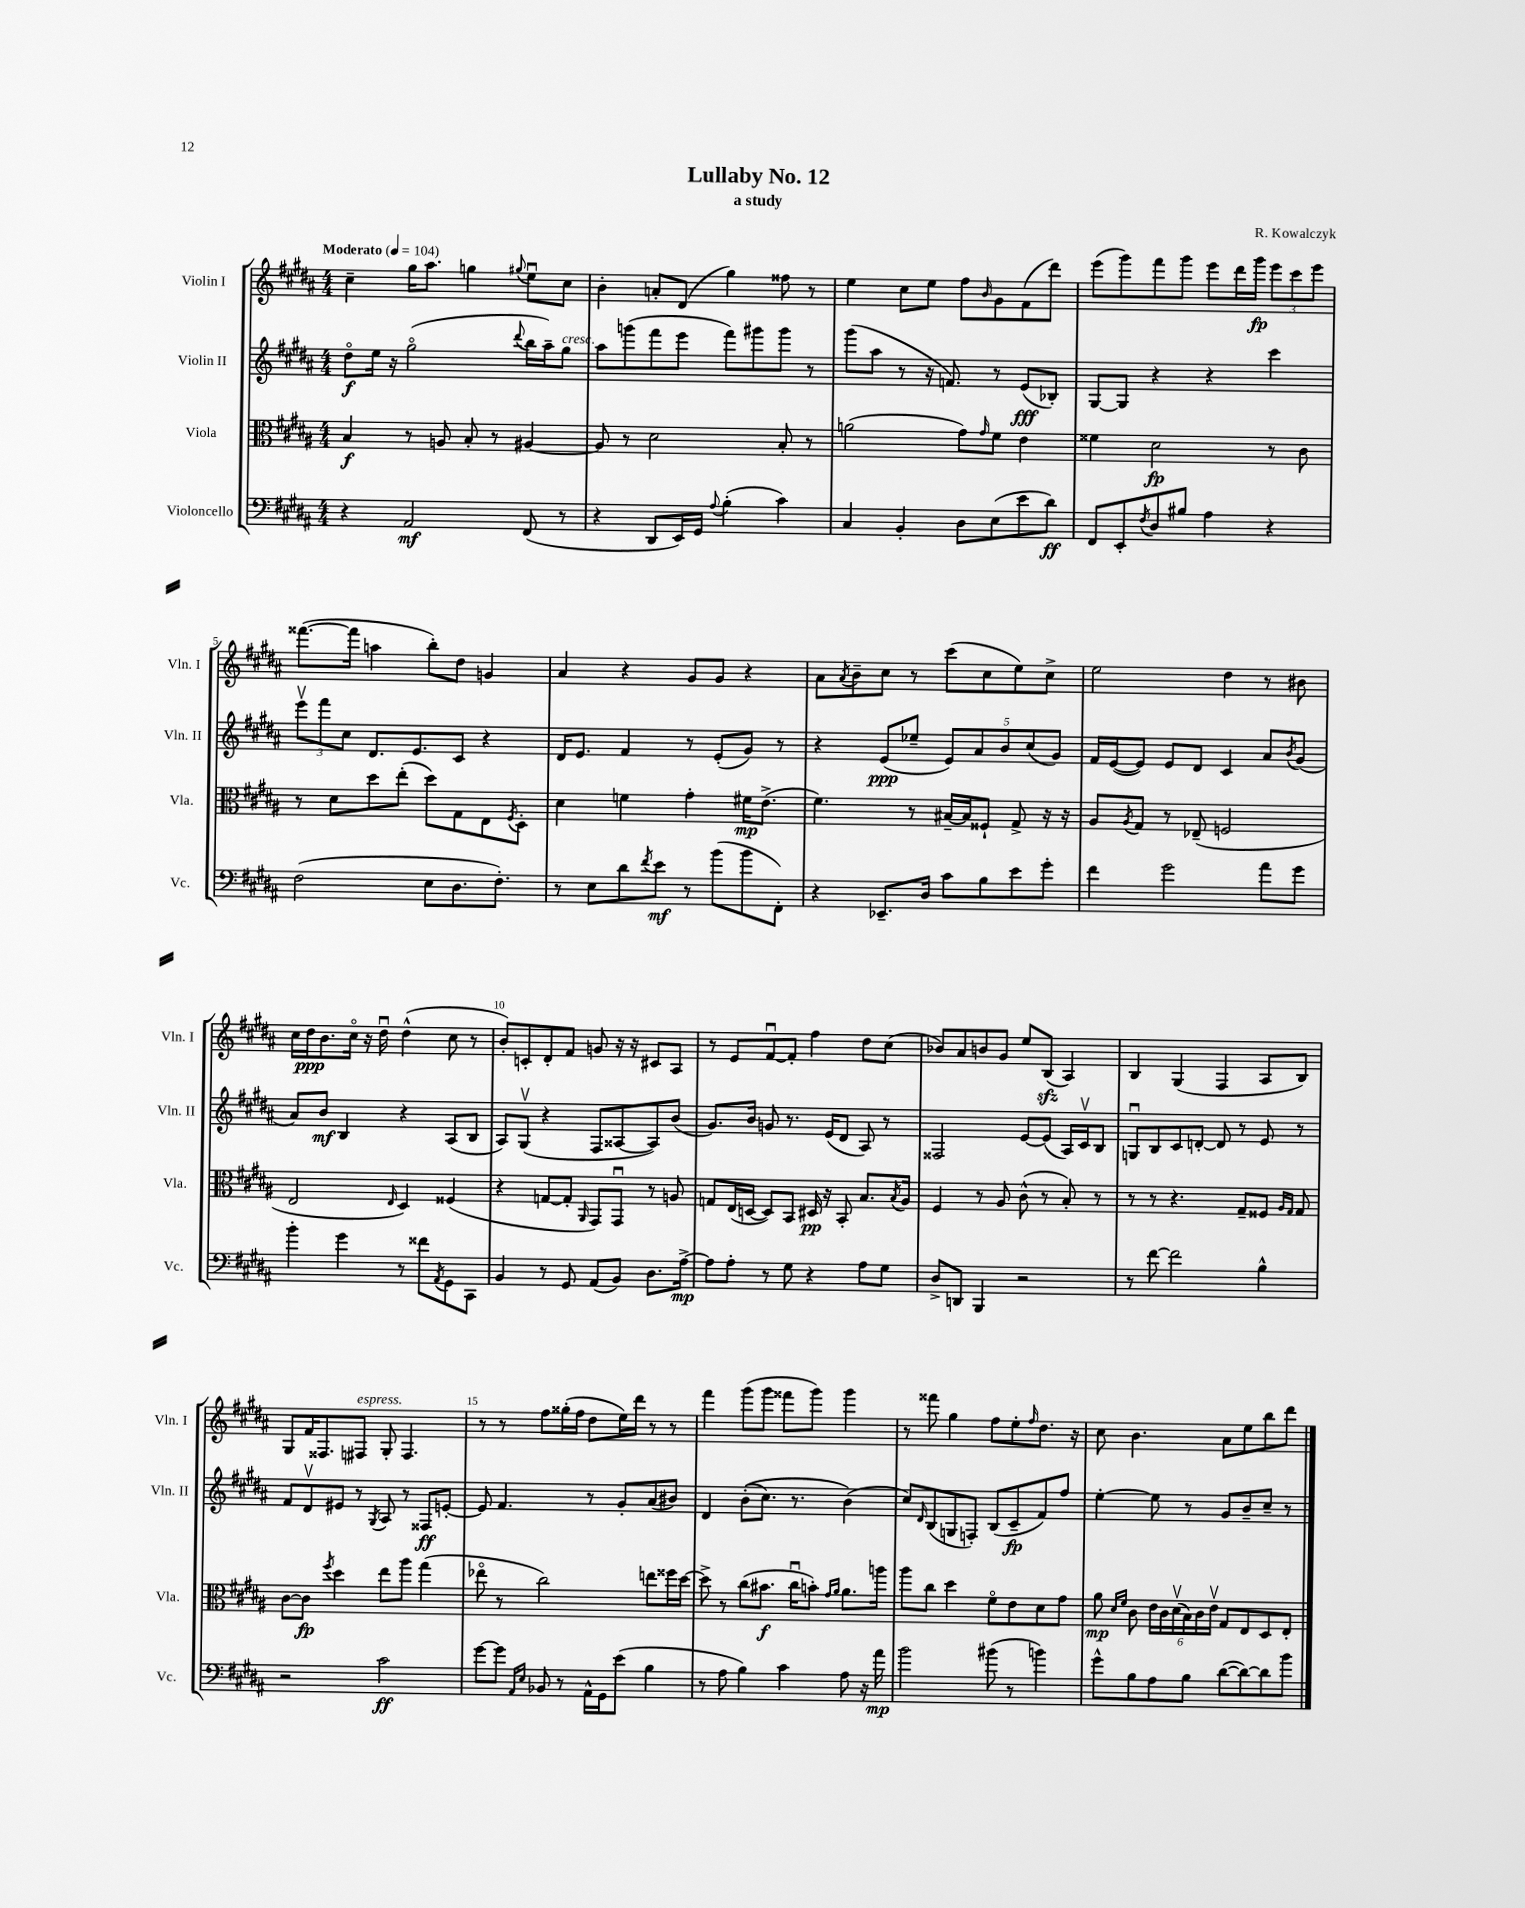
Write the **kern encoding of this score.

**kern	**kern	**kern	**kern
*staff4	*staff3	*staff2	*staff1
*clefF4	*clefC3	*clefG2	*clefG2
*k[f#c#g#d#a#]	*k[f#c#g#d#a#]	*k[f#c#g#d#a#]	*k[f#c#g#d#a#]
*M4/4	*M4/4	*M4/4	*M4/4
*MM104	*MM104	*MM104	*MM104
4r	4B/	8dd#o\L	4cc#~\
.	.	16ee\Jk	.
.	.	16r	.
2AA#/	8r	(2gg#o\	16gg#\LK
.	.	.	8.aa#\J
.	8A/	.	.
.	8B'/	.	4gg\
.	8r	.	.
.	.	8qqddd#/	8qqgg#/
(8FF#/	[4A#/	16bb\LL	8eeu\L
.	.	16aa#~\J)	.
8r	.	8gg#\J	8cc#\J
=	=	=	=
4r	8A#/]	8aa#\L	4b'\
.	8r	(8ggg\	.
8DD#/L	2d#\	8fff#\	8a'/L
16EE/L)	.	8eee\J	(8d#/J
16GG#/JJ	.	.	.
8qqA#/	.	.	.
(4B'\	.	8fff#\L)	4gg#\)
.	.	8ggg#\	.
4c#\)	8B'/	8ggg#\J	8ff##\
.	8r	8r	8r
=	=	=	=
4C#/	(2a\	(8ggg#\L	4ee\
.	.	8aa#\J	.
4BB'/	.	8r	8cc#\L
.	.	16r	8ee\J
.	.	8.f/)	.
8D#\L	8g#\L)	.	8ff#\L
.	16qqg#/	.	16qqb/
(8E\	8f#\J	8r	8g#\
8e\	4e\	(8e/L	(8f#\
8d#\J)	.	8B-'/J)	8ddd#\J)
=	=	=	=
8FF#/L	4f##\	[8G#/L	(8eee\L
8EE'/	.	8G#/]J	8ggg#\)
8qF#/	.	.	.
8D#/	2d#\	4r	8fff#\
8B#/J	.	.	8ggg#\J
4A#\	.	4r	8eee\L
.	.	.	16ddd#\L
.	.	.	16ggg#\JJ
4r	8r	4ccc#\	12eee\L
.	.	.	12ccc#\
.	8c#\	.	.
.	.	.	12eee\J
=	=	=	=
(2F#\	8r	12eeev\L	([8.fff##\L
.	.	12fff#\	.
.	8d#\L	.	.
.	.	12cc#\J	.
.	.	.	16fff##\]Jk
.	8dd#\	8.d#/L	4aa\
.	(8ee'\J	.	.
.	.	8.e/	.
8E\L	8dd#\L)	.	8bb'\L)
8.D#\	8G#\	8c#/J	8dd#\J
.	8E\	4r	4g/
8.F#'\J)	.	.	.
.	8qF#/	.	.
.	8D#'\J	.	.
=	=	=	=
8r	4d#\	16d#/LK	4a#/
.	.	8.e/J	.
8E\L	.	.	.
8d#\	4f\	4f#/	4r
8qf#/	.	.	.
8e\J	.	.	.
8r	4g#'\	8r	8g#/L
(8b\L	.	(8e'/L	8g#/J
8b\	16f#\LK	8g#/J)	4r
.	(8.e^\J	.	.
8FF#'\J)	.	8r	.
=	=	=	=
4r	4.f#\)	4r	8a#\L
.	.	.	8qa#/
.	.	.	8b~\
8.EE-~/L	.	(8e/L	8cc#\J
.	8r	8ee-~/J	8r
16D#/Jk	.	.	.
8c#\L	[16B#~/LL	10e/L)	(8ccc#\L
.	16B#/]J	.	.
.	.	10a#/	.
8B\	8F##`/J	.	8cc#\
.	.	10b/	.
8e\	8G#^/	.	8ee\)
.	.	(10cc#/	.
8g#'\J	16r	.	8cc#^\J
.	.	10g#/J)	.
.	16r	.	.
=	=	=	=
4f#\	8A#/L	16f#/LL	2ee\
.	.	([16e/J	.
.	8qA#/	.	.
.	8G#/J	8e/]J)	.
2g#\	8r	8e/L	.
.	(8E-~/	8d#/J	.
.	2F/	4c#/	4dd#\
8a#\L	.	8a#/L	8r
.	.	8qb/	.
8g#\J	.	(8g#/J	8b#\
=	=	=	=
4b'\	2E/	8a#/L)	16cc#\LL
.	.	.	16dd#\J
.	.	8b/J	8.b\
4g#\	.	4B/	.
.	.	.	16cc#o\Jk
.	.	.	16r
.	.	.	16dd#u\
.	16qqE/	.	.
8r	4D#/)	4r	(4dd#^^\
8f##\L	.	.	.
8qAA#/	.	.	.
8GG#\	(4F##/	(8A#/L	8cc#\
8CC#\J	.	8B/J	8r
=	=	=	=
4BB/	4r	8A#/L)	8b'/L)
.	.	(8G#v/J	8c'/
8r	[8G/L	4r	8d#'/
8GG#/	8G'/]J	.	8f#/J
.	16qqAA#/	.	.
(8AA#/L	8GG#/L)	8F#/L	8g/
8BB/J)	8GG#u/J	[8A##/	16r
.	.	.	16r
8.D#\L	8r	8A##/])	8c#/L
.	8A/	(8b/J	8A#/J
[16A#^\Jk	.	.	.
=	=	=	=
8A#\]L	8G/L	8.g#/L)	8r
8A#'\J	(16E/L	.	8e/L
.	[16D/JJ	16b/Jk	.
8r	8D/]L)	8g/	[8f#u/
8G#\	8BB/J	8.r	8f#'/]J
4r	16D#/	.	4ff#\
.	16r	(16e/LK	.
.	8BB'/	8d#/J	.
8A#\L	8.B/L	8A#/)	8dd#\L
8G#\J	.	8r	(8cc#\J
.	8qB/	.	.
.	16A#/Jk	.	.
=	=	=	=
8D#^/L	4F#/	2F##/	8b-/L)
8DD/J	.	.	8a#/
4BBB/	8r	.	8b/
.	8A#/	.	8g#/J
2r	(8c#^^\	[8e/L	8ee/L
.	8r	(8e/]J	(8B/J
.	8B'/)	16A#/LL)	4A#/)
.	.	16c#v/J	.
.	8r	8B/J	.
=	=	=	=
8r	8r	8Gu/L	4B/
[8f#\	8r	8B/	.
2f#\]	4.r	8c#/	(4G#/
.	.	[8d'/J	.
.	.	8d/]	4F#/
.	8G#~/L	8r	.
4B^^\	8F##/J	8e/	8A#/L
.	16qqA#/LL	.	.
.	16qqG#/JJ	.	.
.	8G#/	8r	8B/J)
=	=	=	=
2r	[8c#\L	8f#/L	8G#/L
.	8c#\]J	8d#v/	16f#/K
.	.	.	8.F##/
.	8qff#/	.	.
.	4dd#\	8e#/J	.
.	.	8r	8F#/J
.	.	8qG#/	.
2c#\	8ee\L	8A#/	8G#'/
.	8aa#\J	8r	4.F#/
.	(4gg#\	8F##/L	.
.	.	[8e'/J	.
=	=	=	=
[8g#\L	8ee-o\	8e/]	8r
8g#\]J	8r	4.f#/	8r
16qqAA#/LL	.	.	.
16qqE/JJ	.	.	.
8BB-/	2cc#\)	.	8ff#\L
8r	.	.	(16gg##'\L
.	.	.	16ff#\JJ
16AA#^^\LL	.	8r	8dd#\L
16GG#\J	.	.	.
(8e\J	.	8g#'/L	16ee\L)
.	.	.	16ddd#\JJ
4B\	8ee\L	(8a#/	8r
.	16ff##\L	8b#/J)	8r
.	[16dd#\JJ	.	.
=	=	=	=
8r	8dd#^\]	4d#/	4fff#\
8A#\	8r	.	.
4B\)	(8cc#\L	&((8b'\L	(8ggg#\L
.	8.b#\J	8.cc#\J)	8ggg#\J
4c#\	.	.	8fff##\L
.	16cc#u\LK	8.r	.
.	8b'\J)	.	8ggg#\J)
.	16qqg#/LL	.	.
.	16qqa#/JJ	.	.
8A#\	8.a#\L	(4b\&)	4ggg#\
16r	.	.	.
16a#\	16aa\Jk	.	.
=	=	=	=
2b\	8aa#\L	8cc#/L)	8r
.	.	16qqd#/	.
.	8cc#\J	(8B/	8fff##\
.	4dd#\	8G/	4gg#\
.	.	8F'/J)	.
(8b#\	8f#o\L	(8B/L	8ff#\L
8r	8e\	8c#~/	8ee'\
.	.	.	16qqff#/
4b\)	8d#\	8f#/)	8.dd#\J
.	8g#\J	8ff#/J	.
.	.	.	16r
=	=	=	=
8g#^^\L	8a#\	[4ee'\	8cc#\
.	16qqd#/LL	.	.
.	16qqf#/JJ	.	.
8B\	8c#\	.	4.b\
8A#\	24e\LL	8ee\]	.
.	24c#\	.	.
.	(24d#v\	.	.
8B\J	24B\)	8r	.
.	24c#\	.	.
.	24ev\JJ	.	.
([8d#\L	8G#/L	8g#/L	8a#\L
8d#\_)	8E/	8b~/	8ee\
8d#\]	8D#/	8cc#~/J	8bb\
8b\J	8E'/J	8r	8ddd#\J
==	==	==	==
*-	*-	*-	*-
